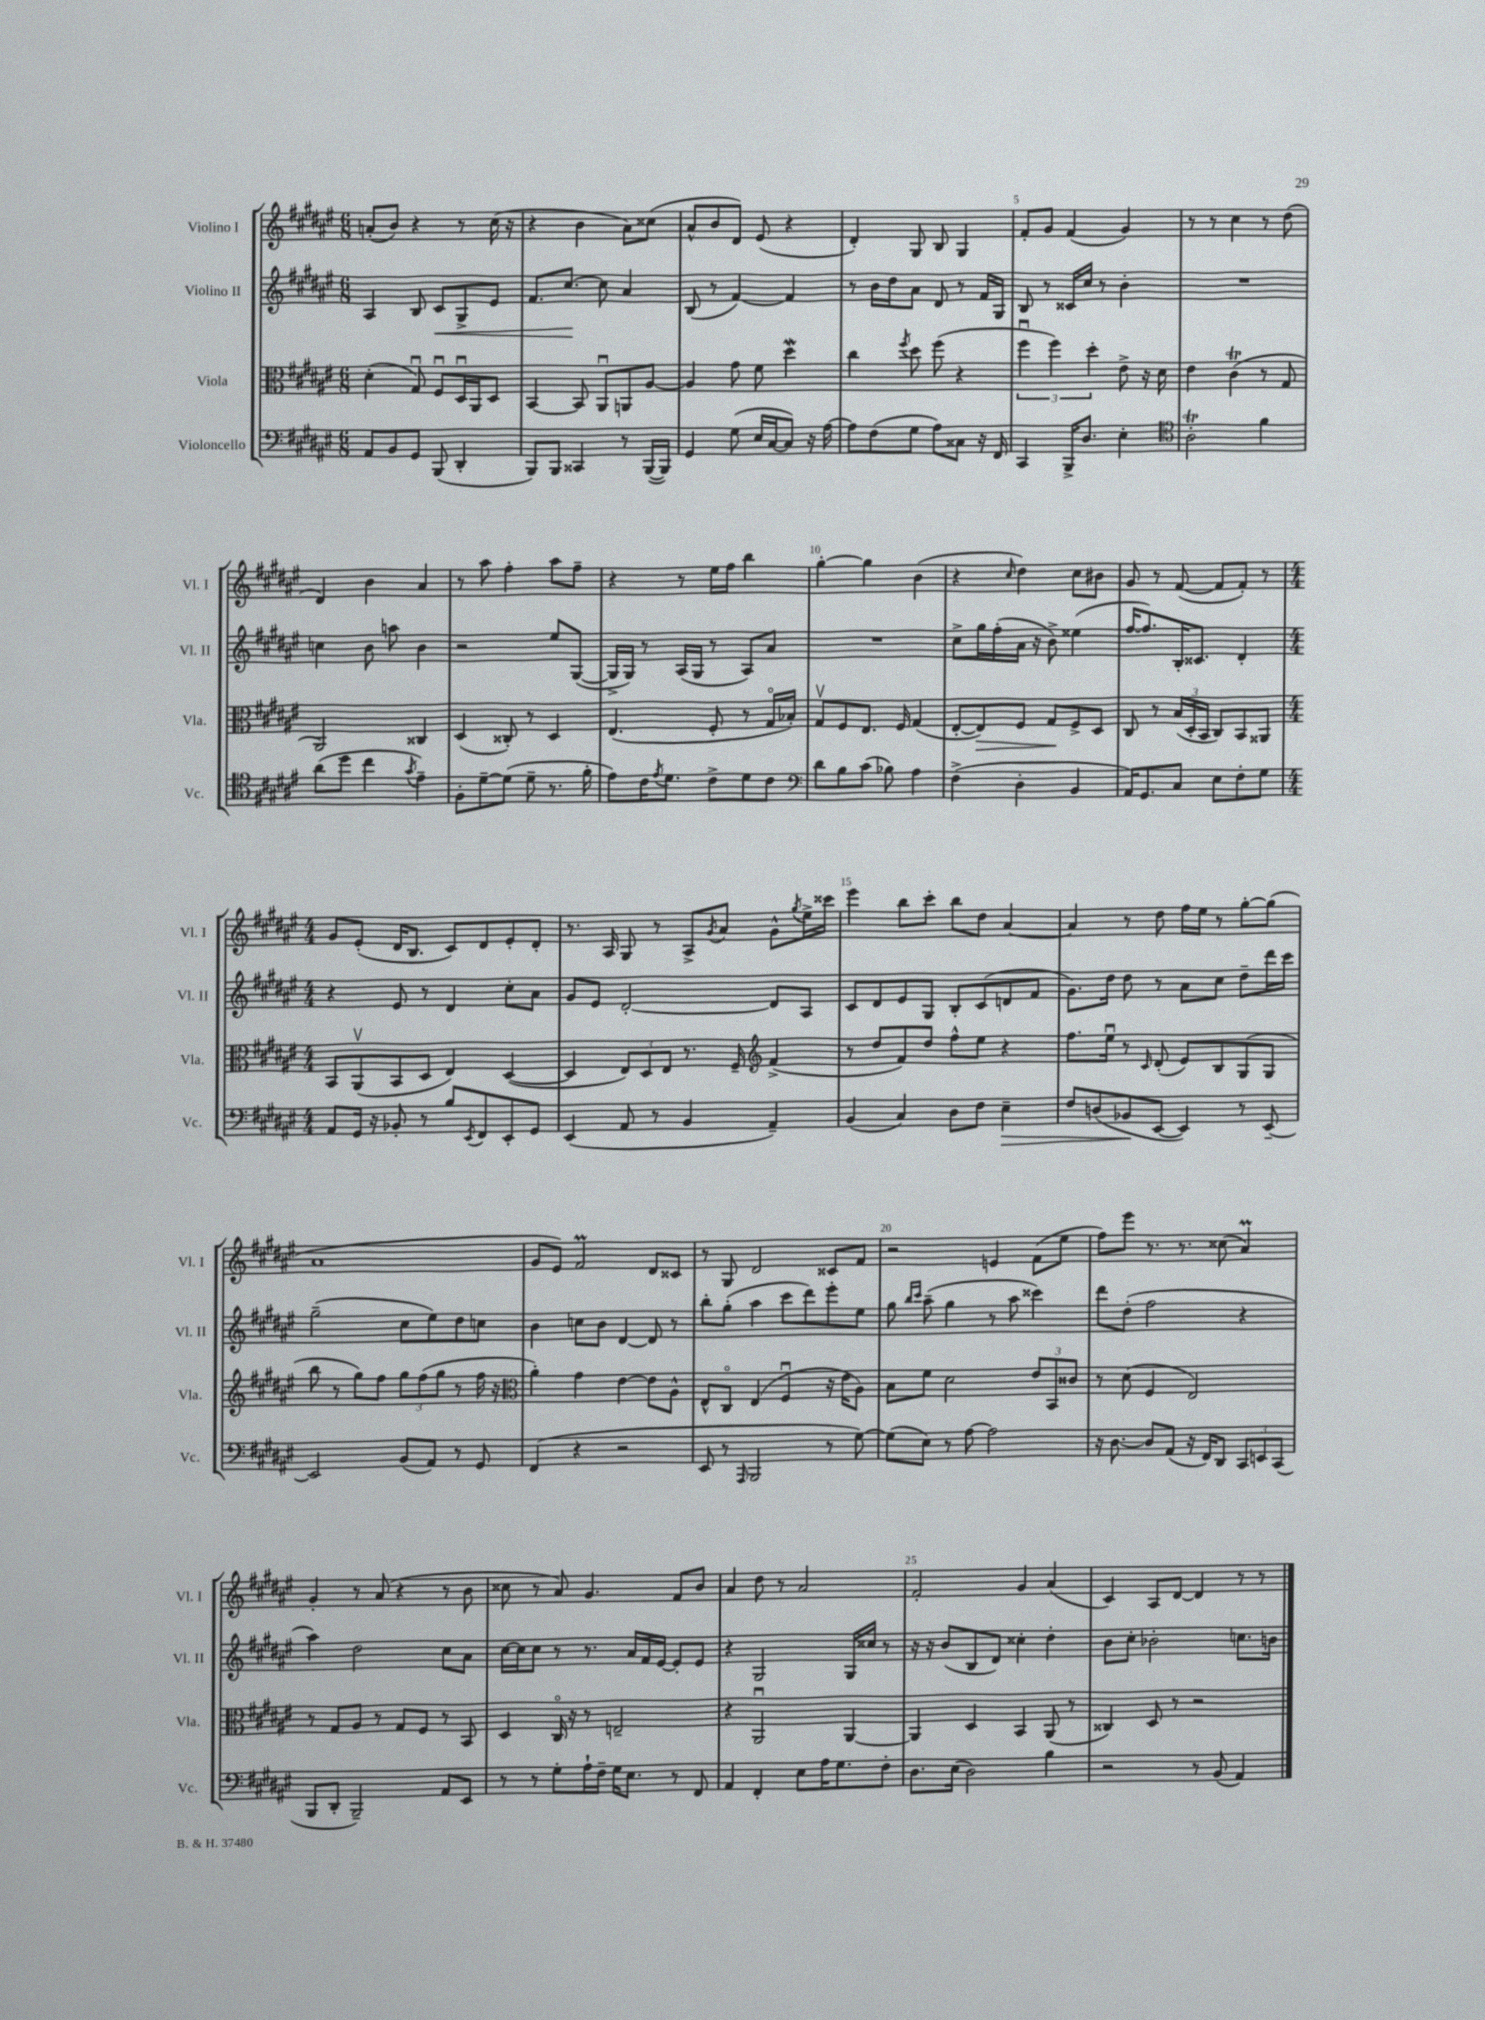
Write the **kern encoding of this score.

**kern	**kern	**kern	**kern
*staff4	*staff3	*staff2	*staff1
*clefF4	*clefC3	*clefG2	*clefG2
*k[f#c#g#d#a#e#]	*k[f#c#g#d#a#e#]	*k[f#c#g#d#a#e#]	*k[f#c#g#d#a#e#]
*M6/8	*M6/8	*M6/8	*M6/8
8AA#/L	(4d#'\	4A#/	(8a'/L
8BB/	.	.	8b/J)
8GG#/J	8G#u/)	8B/	4r
(8BBB/	8F#u/L	8c#/L	.
4DD#'/	16D#u/L	8G#^/	8r
.	16AA#/J	.	.
.	8D#/J	8e#/J	(16cc#\
.	.	.	16r
=	=	=	=
8BBB/L)	[4BB/	8.f#/L	4r
8BBB/J	.	.	.
.	.	[8.cc#/J	.
4CC##/	8BB/]	.	4b\
.	8AA#u/L	8cc#\]	.
8r	8AA/	4a#/	8a#\L)
([16BBB/LL	[8A#/J	.	(8cc##\J
16BBB/]JJ)	.	.	.
=	=	=	=
4GG#/	4A#/]	(8B/	8a#^^/L
.	.	8r	8b/
(8G#\	8g#\	[4f#/)	8d#/J)
16E#/LL	8f#\	.	(8e#/
[16C#/J	.	.	.
8C#/]J)	4dd#\	4f#/]	4r
16r	.	.	.
[16A#\	.	.	.
=	=	=	=
8A#\]L	4cc#\	8r	4d#'/)
(8F#\	.	16b\LL	.
.	.	16dd#\J	.
.	8qff#/	.	.
8G#\J	8dd#\	8a#\J	8G#/
8A#\L)	(8ff#\	8d#/	8B/
8C##\J	4r	8r	4G#/
16r	.	16f#/LL	.
16FF#/	.	16G#/JJ	.
=	=	=	=
4CC#/	6ff#u\	8B/	8f#'/L
.	.	8r	8g#/J
.	6ff#\)	.	.
16BBB^/LK	.	16c##/LL	(4f#/
8.D#/J	.	16cc#/JJ	.
.	6dd#'\	.	.
.	.	8r	.
4E#'\	8e#^\	4b'\	4g#/)
.	16r	.	.
.	16d#\	.	.
=	=	=	=
*clefC4	*	*	*
2A#'\	4e#\	2.r	8r
.	.	.	8r
.	(4c#\	.	4cc#\
4f#\	8r	.	8r
.	8G#/	.	(8dd#\
=	=	=	=
(8a#\L	2AA#/)	4cc\	4d#/)
8dd#\J	.	.	.
4cc#\	.	8b\	4b\
.	.	8aa\	.
8qg#/	.	.	.
4e#~\)	4C##/	4b\	4a#/
=	=	=	=
8F#'\L	(4D#/	2r	8r
[8d#~\	.	.	8aa#\
(8d#\]J	8C##'/)	.	4ff#'\
8d#~\	8r	.	.
8.r	4D#/	8ee#/L	8aa#\L
.	.	([8G#/J	8ff#~\J
16f#'\	.	.	.
=	=	=	=
8e#\L)	(4.E#/	16G#^/]LL	4r
.	.	16G#/JJ)	.
16c#\K	.	8r	.
8qe#/	.	.	.
8.d#\J	.	.	.
.	.	(16A#/LL	8r
.	.	16G#/JJ	.
8c#^\L	8F#'/	8r	16ee#\LL
.	.	.	16ff#\JJ
8d#\	8r	8A#/L)	4bb\
8c#\J	16G#o/LL	8a#/J	.
.	16B-'/JJ)	.	.
=	=	=	=
*clefF4	*	*	*
8d#\L	8G#v/L	2.r	[4gg#'\
8B\	8F#/	.	.
(8c#\J	8.E#/J	.	4gg#\]
8B-\)	.	.	.
.	16F#/	.	.
4A#\	(4G#/	.	(4b\
=	=	=	=
(4F#^\	[8E#'/L	8cc#^\L	4r
.	8E#/])	16gg#\L	.
.	.	(16ff#'\	.
.	.	.	16qqcc#/
4D#'\	8F#/J	16a#\JJ	4dd#\)
.	.	16r	.
.	8G#/L	8b^\)	.
4BB/	8F#^/	(4ee##\	8cc#\L
.	8D#/J	.	8b#\J
=	=	=	=
16AA#/LK)	8C#/	[16ff#/LK	8g#/
8.GG#/	.	8.ff#/])	.
.	8r	.	8r
8C#/J	(24B/LL	16B'/K	([8f#/
.	24D#'/	.	.
.	.	8.c##/J	.
.	24BB/JJ	.	.
8E#\L	8C#/L)	.	8f#/]L
8F#'\	8BB/	4d#'/	8f#'/J)
8G#\J	8AA##/J	.	8r
=	=	=	=
*M4/4	*M4/4	*M4/4	*M4/4
8AA#/L	8BB/L	4r	8g#/L
16GG#/Jk	(8AA#v/	.	(8e#'/J
16r	.	.	.
8BB-'/	8BB/	8e#/	16d#/LK
.	.	.	8.B/J
8r	8D#/J	8r	.
8B/L	4E#/)	4d#/	8c#/L)
8qEE#/	.	.	.
8FF#/	.	.	8d#/
8EE#'/	([4D#/	8cc#'\L	8e#'/
8GG#/J	.	8a#\J	8d#'/J
=	=	=	=
(4EE#/	4D#/]	8g#/L	8.r
.	.	8e#/J	.
.	.	.	16A#/
8AA#/	12E#/L)	[2d#'/	8G#/
.	12D#/	.	.
8r	.	.	8r
.	12E#/J	.	.
4BB/	8.r	.	8A#^/L
.	.	.	8qg#/
.	.	.	8a#/J
.	16F#~/	.	.
*	*clefG2	*	*
4AA#~/)	(4f#^/	8d#/]L	8g#^^\L
.	.	.	8qgg#/
.	.	8A#/J	16ee#^\L
.	.	.	16ccc##\JJ
=	=	=	=
(4BB/	8r	8c#/L	4eee#\
.	8dd#/L	8d#/	.
4C#/)	8f#/)	8e#/	8bb\L
.	8dd#/J	8G#/J	8ccc#'\J
8D#\L	8ff#^^\L	8B'/L	8bb\L
8F#\J	8ee#\J	(8c#/	8dd#\J
4E#~\	4r	8d/	[4a#/
.	.	8f#/J	.
=	=	=	=
8F#/L	8.ff#\L	8.g#\L)	4a#/]
(8D/	.	.	.
.	16ee#u\Jk	16dd#\Jk	.
8BB-/	8r	8dd#\	8r
.	16qqc#/	.	.
[8EE#/J	(8d#'/	8r	8dd#\
4EE#/])	8e#/L)	8a#\L	16ff#\LL
.	.	.	16ee#\JJ
.	8B/	8cc#\J	8r
8r	(8G#/	8dd#~\L	[8gg#'\L
[8EE#~/	8G#/J	16ddd#\L	(8gg#\]J
.	.	16ccc#\JJ	.
=	=	=	=
2EE#/]	8bb\	(2gg#~\	1a#
.	8r	.	.
.	8gg#\L)	.	.
.	8ff#\J	.	.
(8BB/L	12gg#\L	8cc#\L	.
.	(12ff#\	.	.
8AA#/J)	.	8ee#\)	.
.	12gg#\J	.	.
8r	8r	8dd#\	.
8GG#/	16ff#\	8cc\J	.
.	16r	.	.
=	=	=	=
*	*clefC3	*	*
(4FF#/	4a#'\)	4b\	8g#/L
.	.	.	8e#/J)
4r	4g#\	8cc\L	2f#/
.	.	8b\J	.
2r	[4e#\	[4d#/	.
.	8e#\]L	8d#/]	8d#/L
.	8A#^^\J	8r	8c##/J
=	=	=	=
8EE#/	8E#^^/L	8bb'\L	8r
8r	8C#o/J	(8gg#'\J	8G#/
16qqAAA#/	.	.	.
2BBB/	(4E#/	4aa#\	2d#/
.	4F#u/	8ccc#\L	.
.	.	8ddd#\)	.
8r	16r	8eee#'\	8c##/L
.	16e#\LK	.	.
[8G#\)	8A#\J)	8ee#\J	8f#/J
=	=	=	=
(8G#\]L	8B\L	8gg#\	2r
.	.	16qqbb/LL	.
.	.	16qqccc#/JJ	.
8E#\J)	8f#\J	(8aa#~\	.
8r	2d#\	4gg#\	.
[8A#\	.	.	.
2A#\]	.	8r	4e/
.	.	8aa#\	.
.	12e#/L	4ccc##\)	(8f#\L
.	12BB/	.	.
.	.	.	8ee#\J
.	12c##/J	.	.
=	=	=	=
16r	8r	8ddd#\L	8ff#\L)
[8.D#\	.	.	.
.	(8d#\	(8dd#'\J	8eee#\J
8D#/]L	4F#/	2ff#\	8.r
(8AA#/J	.	.	.
.	.	.	8.r
16r	2E#/)	.	.
16FF#/LK)	.	.	.
8DD#/J	.	.	(8cc##\
12CC#/L	.	4r	4a#/)
12EE/	.	.	.
(12CC#/J	.	.	.
=	=	=	=
8BBB/L	8r	4aa#\)	4g#'/
8DD#'/J	8G#/L	.	.
2BBB~/)	8A#/J	2dd#\	8r
.	8r	.	(8a#/
.	8G#/L	.	4r
.	8F#/J	.	.
8AA#/L	8r	8cc#\L	8r
8EE#/J	8BB/	8a#\J	8b\
=	=	=	=
8r	4D#/	[16cc#\LL	8cc##\
.	.	16cc#\]J	.
8r	.	8cc#\J	8r
8G#'\L	16C#o/	8r	8a#/)
.	16r	.	.
16A#`\L	8r	8.r	4.g#/
16F#~\JJ	.	.	.
16G#\LK	2E~/	.	.
8.E#\J	.	16a#/LL	.
.	.	16f#/	.
.	.	[16e#/JJ	.
8r	.	8e#'/]L	8f#/L
8FF#/	.	8e#/J	8b/J
=	=	=	=
4AA#/	4r	4r	4a#/
4FF#'/	2AA#u/	2G#/	8dd#\
.	.	.	8r
8E#\L	.	.	2a#/
16A#\K	.	.	.
8.G#\	.	.	.
.	[4AA#/	16G#/LL	.
.	.	16cc##/JJ	.
8F#'\J	.	8r	.
=	=	=	=
8.D#\L	4AA#/]	16r	2f#'/
.	.	16r	.
.	.	(8b/L	.
(16E#\Jk	.	.	.
2D#\)	4D#/	8B/	.
.	.	8d#/J)	.
.	4BB/	4cc##'\	4g#/
4B\	(8AA#/	4dd#'\	(4a#/
.	8r	.	.
=	=	=	=
2r	4C##/)	8b\L	4c#/)
.	.	8cc#'\J	.
.	8D#/	2b-'\	8A#/L
.	8r	.	[8d#/J
8r	2r	.	4d#/]
(8BB/	.	.	.
4AA#/)	.	8.cc\L	8r
.	.	.	8r
.	.	16b\Jk	.
==	==	==	==
*-	*-	*-	*-
